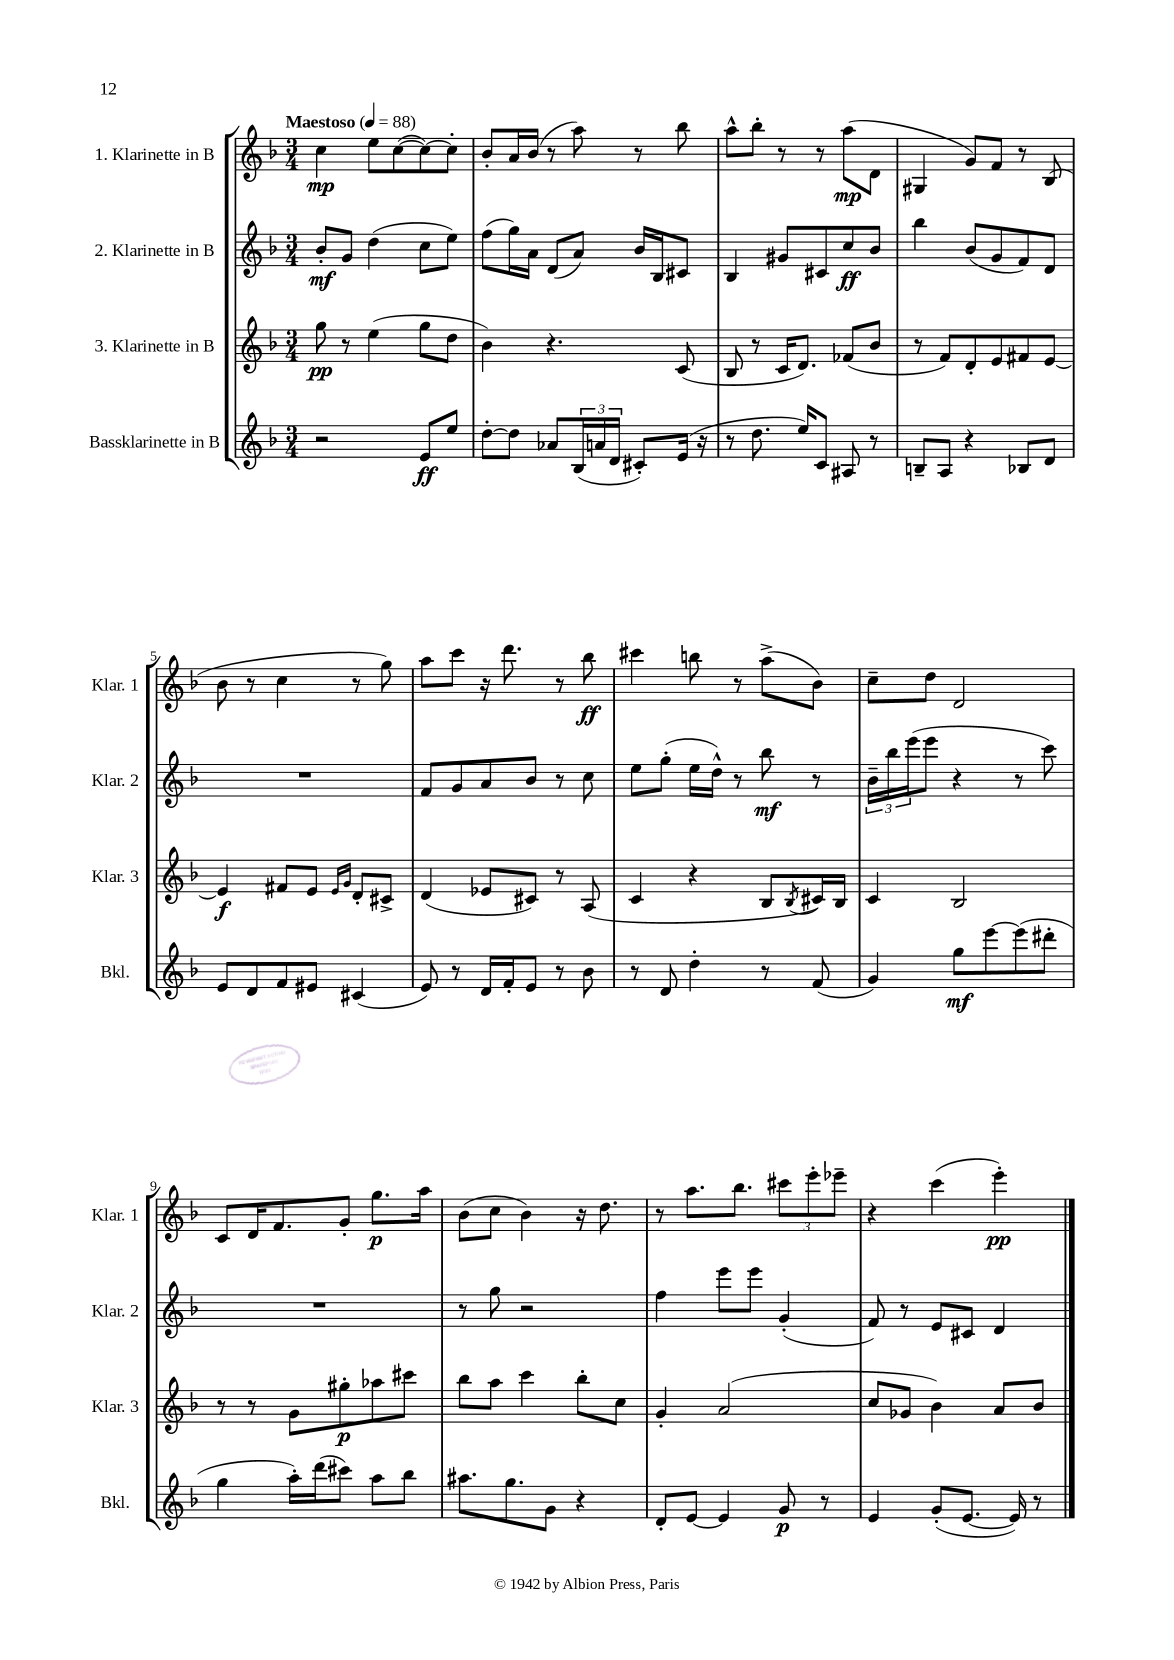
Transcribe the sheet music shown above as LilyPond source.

<<
\new StaffGroup <<
\new Staff = "s0" \with { instrumentName = "1. Klarinette in B" shortInstrumentName = "Klar. 1" } {
    \clef treble \key f \major \numericTimeSignature \time 3/4 \tempo "Maestoso" 4 = 88
    c''4\mp e''8 c''8~( c''8~) c''8-. |
    bes'8-. a'16 bes'16( r8 a''8) r8 bes''8 |
    a''8-^ bes''8-. r8 r8 a''8\mp( d'8 |
    gis4 g'8) f'8 r8 bes8( |
    bes'8 r8 c''4 r8 g''8) |
    a''8 c'''8 r16 d'''8. r8 bes''8\ff |
    cis'''4 b''8 r8 a''8->( bes'8) |
    c''8-- d''8 d'2 |
    c'8 d'16 f'8. g'8-. g''8.\p a''16 |
    bes'8( c''8 bes'4) r16 d''8. |
    r8 a''8. bes''8. \tuplet 3/2 { cis'''8 e'''8-. ees'''8-- } |
    r4 c'''4( e'''4-.\pp) \bar "|." |
}
\new Staff = "s1" \with { instrumentName = "2. Klarinette in B" shortInstrumentName = "Klar. 2" } {
    \clef treble \key f \major \numericTimeSignature \time 3/4
    bes'8-.\mf g'8 d''4( c''8 e''8) |
    f''8( g''16) a'16 d'8( a'8) bes'16 bes16 cis'8 |
    bes4 gis'8 cis'8 c''8\ff bes'8 |
    bes''4 bes'8( g'8 f'8) d'8 |
    R2. |
    f'8 g'8 a'8 bes'8 r8 c''8 |
    e''8 g''8-.( e''16 d''16-^) r8 bes''8\mf r8 |
    \tuplet 3/2 { bes'16-- bes''16 e'''16( } e'''8 r4 r8 c'''8) |
    R2. |
    r8 g''8 r2 |
    f''4 e'''8 e'''8 g'4-.( |
    f'8) r8 e'8 cis'8 d'4 \bar "|." |
}
\new Staff = "s2" \with { instrumentName = "3. Klarinette in B" shortInstrumentName = "Klar. 3" } {
    \clef treble \key f \major \numericTimeSignature \time 3/4
    g''8\pp r8 e''4( g''8 d''8 |
    bes'4) r4. c'8( |
    bes8 r8 c'16 d'8.) fes'8( bes'8 |
    r8 f'8) d'8-. e'8 fis'8 e'8~ |
    e'4\f fis'8 e'8 \grace { e'16 g'16 } d'8-. cis'8-> |
    d'4( ees'8 cis'8) r8 a8( |
    c'4 r4 bes8 \acciaccatura { bes8 } cis'16) bes16 |
    c'4 bes2 |
    r8 r8 g'8 gis''8-.\p aes''8 cis'''8 |
    bes''8 a''8 c'''4 bes''8-. c''8 |
    g'4-. a'2( |
    c''8 ges'8 bes'4) a'8 bes'8 \bar "|." |
}
\new Staff = "s3" \with { instrumentName = "Bassklarinette in B" shortInstrumentName = "Bkl." } {
    \clef treble \key f \major \numericTimeSignature \time 3/4
    r2 e'8\ff e''8 |
    d''8~-. d''8 aes'8 \tuplet 3/2 { bes16( a'16 d'16 } cis'8-.) e'16( r16 |
    r8 d''8. e''16) c'8 ais8 r8 |
    b8-- a8 r4 bes8 d'8 |
    e'8 d'8 f'8 eis'8 cis'4( |
    e'8) r8 d'16 f'16-. e'8 r8 bes'8 |
    r8 d'8 d''4-. r8 f'8( |
    g'4) g''8\mf e'''8~ e'''8( dis'''8-. |
    g''4 a''16-.) d'''16( cis'''8) a''8 bes''8 |
    ais''8. g''8. g'8 r4 |
    d'8-. e'8~ e'4 g'8\p r8 |
    e'4 g'8-.( e'8.~ e'16) r8 \bar "|." |
}
>>
>>
